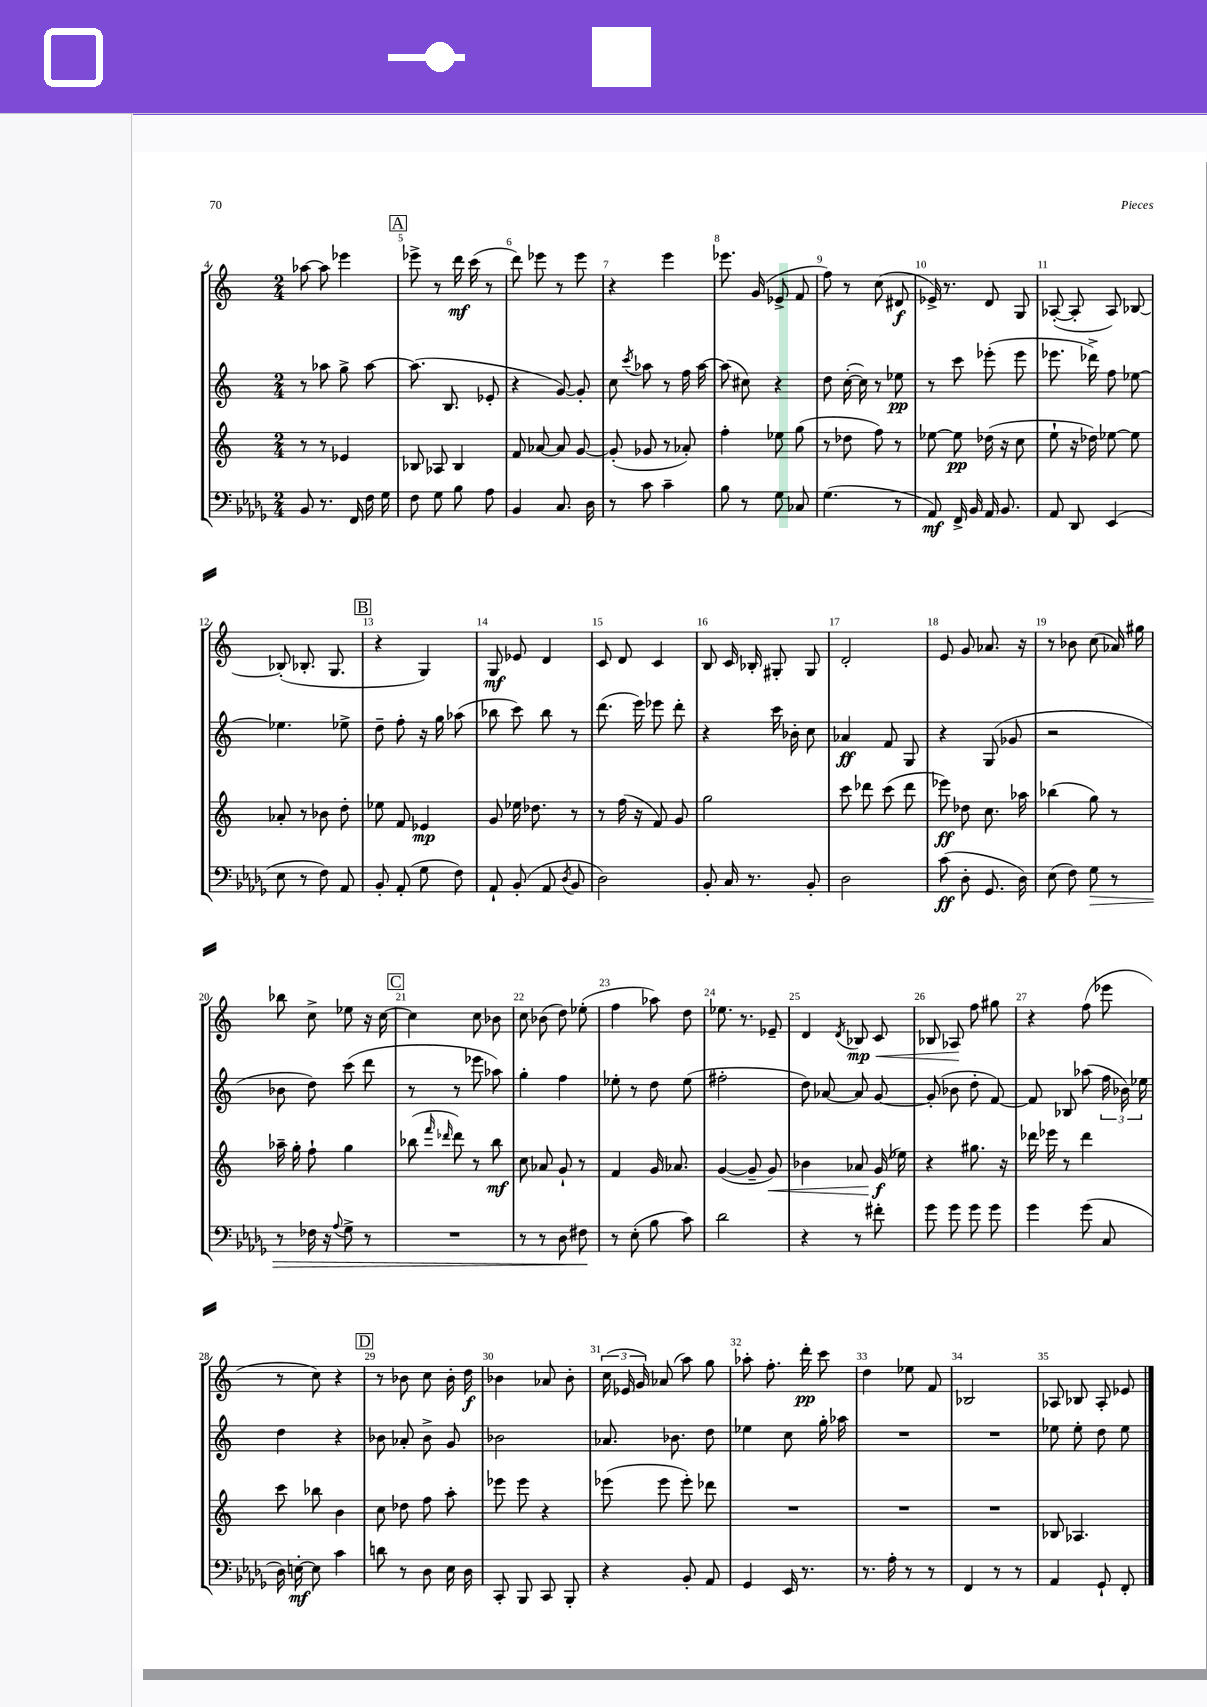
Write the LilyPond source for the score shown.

<<
\new StaffGroup <<
\new Staff = "s0" {
    \clef treble \key c \major \numericTimeSignature \time 2/4
    \autoBeamOff aes''8~ aes''8 ees'''4 |
    \mark \markup { \box "A" } ees'''8-> r8 d'''16\mf c'''16( r8 |
    d'''8) ees'''8 r8 ees'''8 |
    r4 e'''4 |
    ees'''8. g'16( ees'8-> f'8 |
    f''8) r8 c''8( dis'8\f |
    ees'16->) r8. d'8 g8 |
    aes8~-.( aes8-. aes8) bes8~ |
    bes8-.( bes8.-. g8. |
    \mark \markup { \box "B" } r4 g4) |
    g8\mf ees'8 d'4 |
    c'8 d'8 c'4 |
    b8 c'16 bes16-. gis8-. gis8 |
    d'2-. |
    e'8 g'8 aes'8. r16 |
    r8 bes'8 c''8( aes'16) gis''16 |
    bes''8 c''8-> ees''8 r16 c''16~ |
    \mark \markup { \box "C" } c''4 c''8 bes'8 |
    c''8 bes'8( d''8) ees''8-.( |
    f''4 aes''8) d''8 |
    ees''8. r8. ees'8-- |
    d'4 \acciaccatura { d'8 } bes8\mp\< c'8 |
    bes8 aes8\! f''8 gis''8 |
    r4 f''8( ees'''8 |
    r8 c''8) r4 |
    \mark \markup { \box "D" } r8 bes'8 c''8 bes'16-. d''16\f |
    bes'4 aes'8 bes'8-. |
    \tuplet 3/2 { c''16( ees'16 g'16) } aes'8( a''8) g''8 |
    aes''8-. f''8.-. d'''16-.\pp c'''8 |
    d''4 ees''8 f'8 |
    bes2 |
    aes8 bes8 aes8-. ees'8 \bar "|." |
}
\new Staff = "s1" {
    \clef treble \key c \major \numericTimeSignature \time 2/4
    \autoBeamOff r8 aes''8 g''8-> aes''8~ |
    \mark \markup { \box "A" } aes''8.( b8. ees'8-. |
    r4 g'8~) g'8-. |
    c''8 \acciaccatura { c'''8 } aes''8 r8 f''16 aes''16~ |
    aes''8( cis''8) r4 |
    d''8 c''16~-.( c''16) r8 ees''8\pp |
    r8 c'''8 ees'''8-.( ees'''8 |
    ees'''8. des'''16->) f''8 ees''8~ |
    ees''4. ees''8-> |
    \mark \markup { \box "B" } d''8-- f''8-. r16 g''16 aes''8( |
    bes''8 c'''8) bes''8 r8 |
    d'''8.( e'''16) ees'''8 d'''8-. |
    r4 c'''16 bes'16-. c''8 |
    aes'4\ff f'8 g8 |
    r4 g8( ges'8 |
    r2 |
    bes'8 d''8) c'''8( d'''8 |
    \mark \markup { \box "C" } r8 r8 ees'''8 aes''8) |
    g''4-. f''4 |
    ees''8-. r8 d''8 ees''8( |
    fis''2-. |
    d''8) aes'8~ aes'8 g'8~ |
    g'8-.( bes'8 d''8-. f'8~) |
    f'8 bes8 aes''8( \tuplet 3/2 { f''16 bes'16) ees''16 } |
    d''4 r4 |
    \mark \markup { \box "D" } bes'8 aes'8-. bes'8-> g'8 |
    bes'2 |
    aes'8. bes'8. d''8 |
    ees''4 c''8 g''16-. aes''16 |
    R2 |
    R2 |
    ees''8 ees''8-. d''8 ees''8 \bar "|." |
}
\new Staff = "s2" {
    \clef treble \key c \major \numericTimeSignature \time 2/4
    \autoBeamOff r8 r8 ees'4 |
    \mark \markup { \box "A" } bes8 aes8 bes4 |
    f'8 aes'8~ aes'8 g'8~ |
    g'8-.( ges'8 r8 aes'8-.) |
    f''4-. ees''8 g''8( |
    r8 des''8 f''8) r8 |
    ees''8~ ees''8\pp des''16( r16 c''8 |
    e''8-! r16 des''16) ees''8~ ees''8 |
    aes'8-. r8 bes'8 d''8-. |
    \mark \markup { \box "B" } ees''8 f'8 ees'4\mp |
    g'8 ees''16 des''8. r8 |
    r8 f''16( r16 f'8) g'8 |
    g''2 |
    c'''8 des'''8 c'''8( des'''8 |
    ees'''8\ff) des''8 c''8. aes''16 |
    bes''4( g''8) r8 |
    aes''16-- g''16-. f''8-! g''4 |
    \mark \markup { \box "C" } bes''8( \grace { f'''16 des'''16 } des'''8) r8 bes''8\mf |
    c''8 aes'8 g'8-! r8 |
    f'4 g'16 aes'8. |
    g'4~( g'8-- g'8\<) |
    bes'4 aes'8 g'16\f\!( ees''16) |
    r4 gis''8. r16 |
    des'''16 ees'''16 r8 des'''4 |
    c'''8 bes''8 b'4 |
    \mark \markup { \box "D" } c''8 des''8 f''8 a''8-. |
    ees'''8 ees'''8 r4 |
    ees'''8( ees'''8 ees'''8-.) des'''8 |
    R2 |
    R2 |
    R2 |
    bes8 aes4. \bar "|." |
}
\new Staff = "s3" {
    \clef bass \key des \major \numericTimeSignature \time 2/4
    \autoBeamOff bes,8 r8. f,16 f16 ges16 |
    \mark \markup { \box "A" } f8 ges8 bes8 aes8 |
    bes,4 c8. des16 |
    r8 c'8 c'4-- |
    bes8 r8 ges8 ces8 |
    ges4.( r8 |
    aes,8\mf) f,16-> bes,16 aes,16 bes,8. |
    aes,8 des,8 ees,4( |
    ees8 r8 f8) aes,8 |
    \mark \markup { \box "B" } bes,8-. aes,8-.( ges8 f8) |
    aes,8-! bes,8-.( aes,8 \acciaccatura { des8 } bes,8 |
    des2) |
    bes,8-. c16 r8. bes,8-. |
    des2 |
    c'8\ff( des8-. ges,8. des16) |
    ees8( f8) ges8\> r8 |
    r8 fes16 r16 \appoggiatura { aes8 } ges8-> r8 |
    \mark \markup { \box "C" } R2 |
    r8 r8 des8 fis8\! |
    r8 ees8-.( bes8 c'8) |
    des'2 |
    r4 r8 fis'8-. |
    ges'8 ges'8 ges'8 ges'8 |
    ges'4 ges'8( c8 |
    des16) e16~-.\mf e8 c'4 |
    \mark \markup { \box "D" } d'8 r8 des8 ees16 des16 |
    c,8-. bes,,8 c,8 bes,,8-. |
    r4 bes,8-. aes,8 |
    ges,4 ees,16 r8. |
    r8. aes16-. r8 r8 |
    f,4 r8 r8 |
    aes,4 ges,8-! f,8-. \bar "|." |
}
>>
>>
\layout { \context { \Score currentBarNumber = #4 \override BarNumber.break-visibility = ##(#f #t #t) barNumberVisibility = #all-bar-numbers-visible } }
